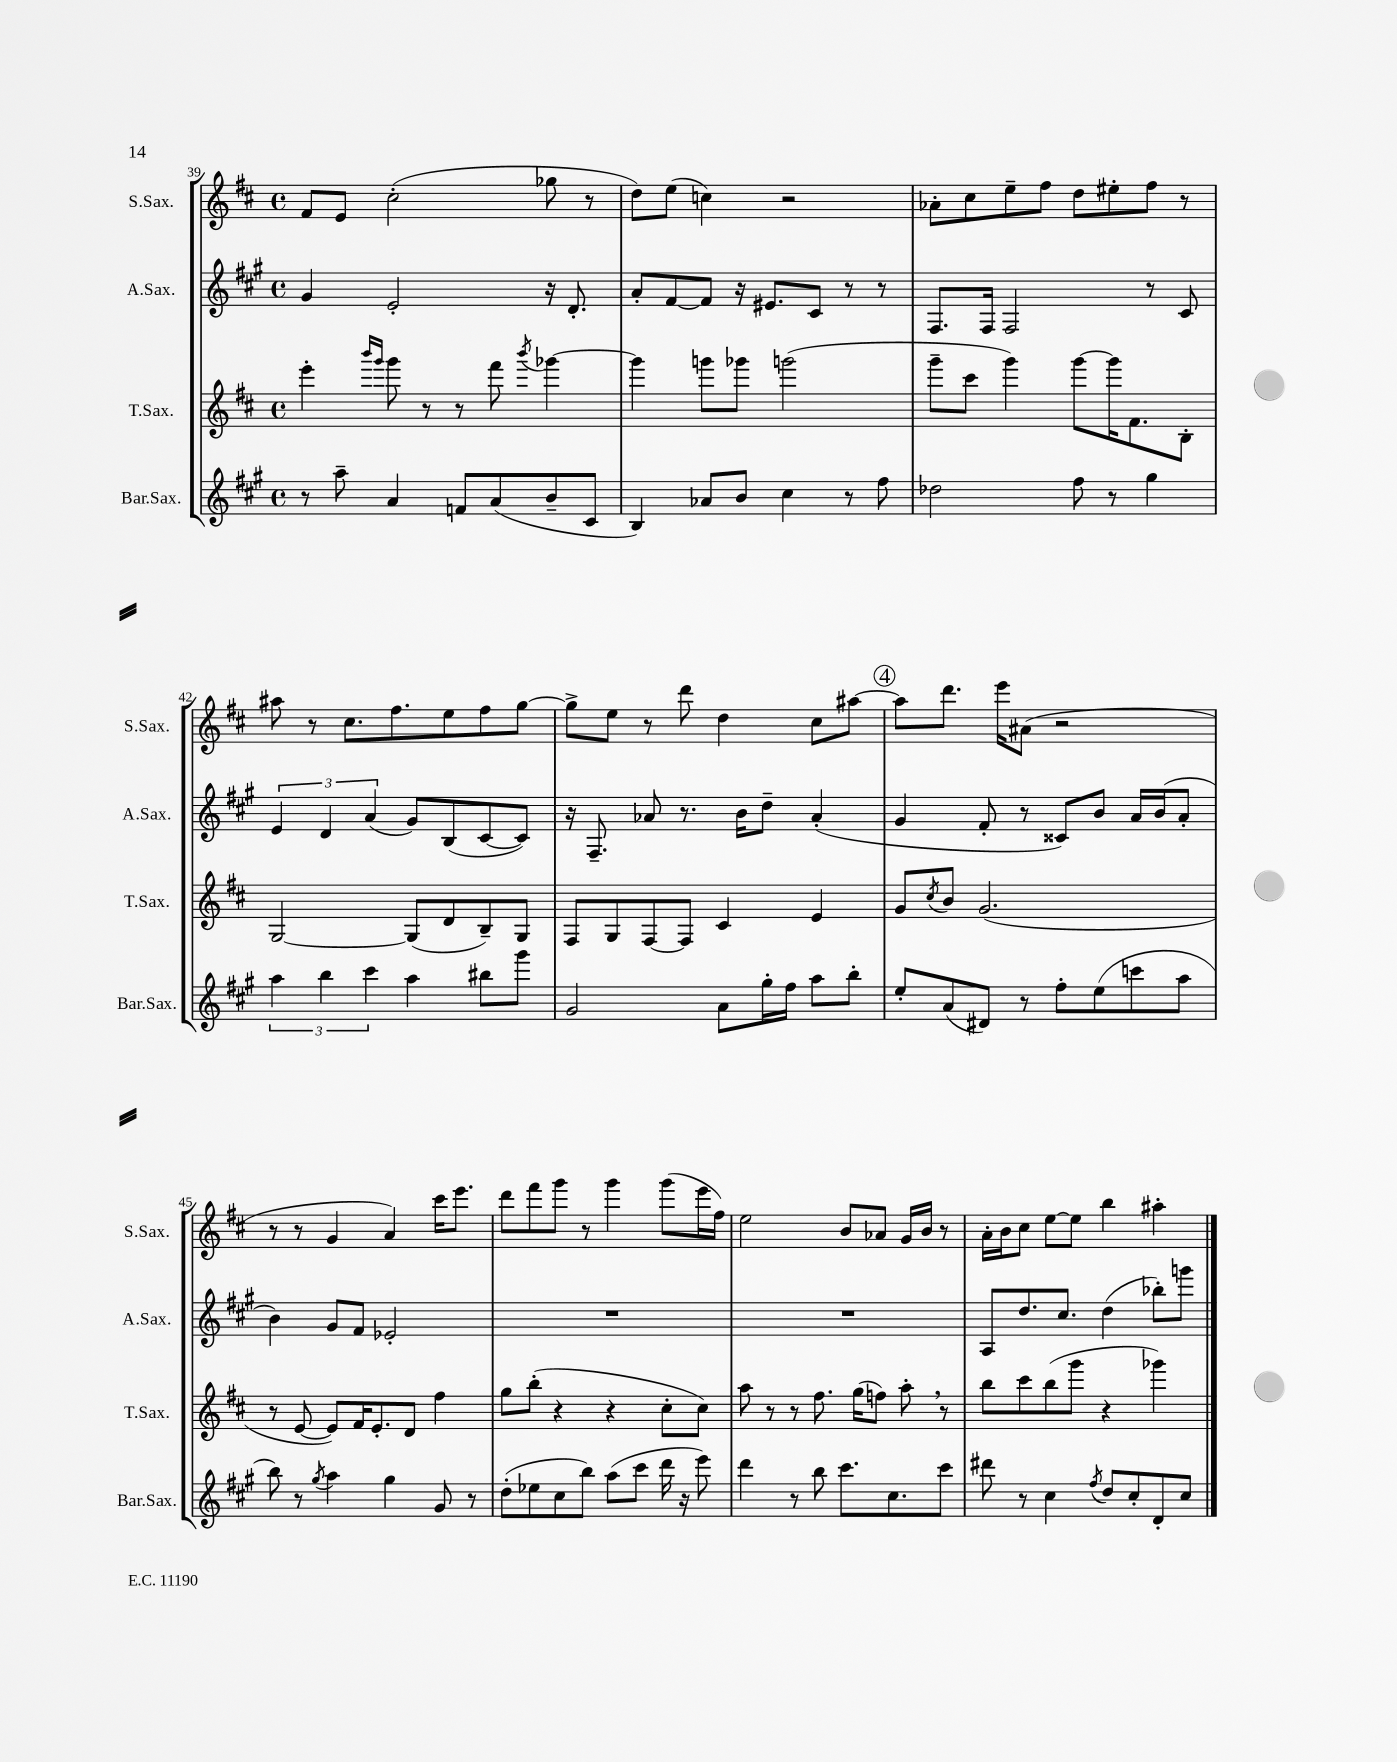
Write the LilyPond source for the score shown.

<<
\new StaffGroup <<
\new Staff = "s0" \with { instrumentName = "S.Sax." shortInstrumentName = "S.Sax." } {
    \clef treble \key d \major \defaultTimeSignature \time 4/4
    fis'8 e'8 cis''2-.( ges''8 r8 |
    d''8) e''8( c''4) r2 |
    aes'8-. cis''8 e''8-- fis''8 d''8 eis''8-. fis''8 r8 |
    ais''8 r8 cis''8. fis''8. e''8 fis''8 g''8~ |
    g''8-> e''8 r8 d'''8 d''4 cis''8 ais''8~ |
    \mark \markup { \circle "4" } ais''8 d'''8. e'''16 ais'8( r2 |
    r8 r8 g'4 a'4) cis'''16 e'''8. |
    d'''8 fis'''8 g'''8 r8 g'''4 g'''8( e'''16 fis''16) |
    e''2 b'8 aes'8 g'16 b'16 r8 |
    a'16-. b'16 cis''8 e''8~ e''8 b''4 ais''4-. \bar "|." |
}
\new Staff = "s1" \with { instrumentName = "A.Sax." shortInstrumentName = "A.Sax." } {
    \clef treble \key a \major \defaultTimeSignature \time 4/4
    gis'4 e'2-. r16 d'8.-. |
    a'8-. fis'8~ fis'8 r16 eis'8. cis'8 r8 r8 |
    fis8. fis16 fis2 r8 cis'8 |
    \tuplet 3/2 { e'4 d'4 a'4( } gis'8) b8( cis'8~ cis'8) |
    r16 fis8.-- aes'8 r8. b'16 d''8-- aes'4-.( |
    \mark \markup { \circle "4" } gis'4 fis'8-. r8 cisis'8) b'8 a'16 b'16( a'8-. |
    b'4) gis'8 fis'8 ees'2-. |
    R1 |
    R1 |
    a8 d''8. cis''8. d''4( bes''8-.) g'''8 \bar "|." |
}
\new Staff = "s2" \with { instrumentName = "T.Sax." shortInstrumentName = "T.Sax." } {
    \clef treble \key d \major \defaultTimeSignature \time 4/4
    e'''4-. \grace { b'''16 g'''16 } g'''8 r8 r8 fis'''8 \acciaccatura { b'''8 } ges'''4~ |
    ges'''4 g'''8 ges'''8 g'''2( |
    g'''8-- cis'''8 g'''4) g'''8~ g'''16 fis'8. b8-. |
    g2~ g8( d'8 b8--) g8 |
    fis8 g8 fis8~ fis8 cis'4 e'4 |
    \mark \markup { \circle "4" } g'8 \acciaccatura { cis''8 } b'8 g'2.( |
    r8 e'8~ e'8) fis'16 e'8.-. d'8 fis''4 |
    g''8 b''8-.( r4 r4 cis''8-. cis''8) |
    a''8 r8 r8 fis''8. g''16( f''8) a''8-. \breathe r8 |
    b''8 cis'''8 b''8( g'''8 r4 ges'''4) \bar "|." |
}
\new Staff = "s3" \with { instrumentName = "Bar.Sax." shortInstrumentName = "Bar.Sax." } {
    \clef treble \key a \major \defaultTimeSignature \time 4/4
    r8 a''8-- a'4 f'8 a'8( b'8-- cis'8 |
    b4) aes'8 b'8 cis''4 r8 fis''8 |
    des''2 fis''8 r8 gis''4 |
    \tuplet 3/2 { a''4 b''4 cis'''4 } a''4 bis''8 gis'''8 |
    gis'2 a'8 gis''16-. fis''16 a''8 b''8-. |
    \mark \markup { \circle "4" } e''8-. a'8( dis'8) r8 fis''8-. e''8( c'''8 a''8 |
    b''8) r8 \acciaccatura { gis''8 } a''4 gis''4 gis'8 r8 |
    d''8-.( ees''8 cis''8 b''8) a''8( cis'''8 d'''16 r16 e'''8) |
    d'''4 r8 b''8 cis'''8. cis''8. cis'''8 |
    dis'''8 r8 cis''4 \acciaccatura { fis''8 } d''8 cis''8-. d'8-. cis''8 \bar "|." |
}
>>
>>
\layout { \context { \Score currentBarNumber = #39 } }
